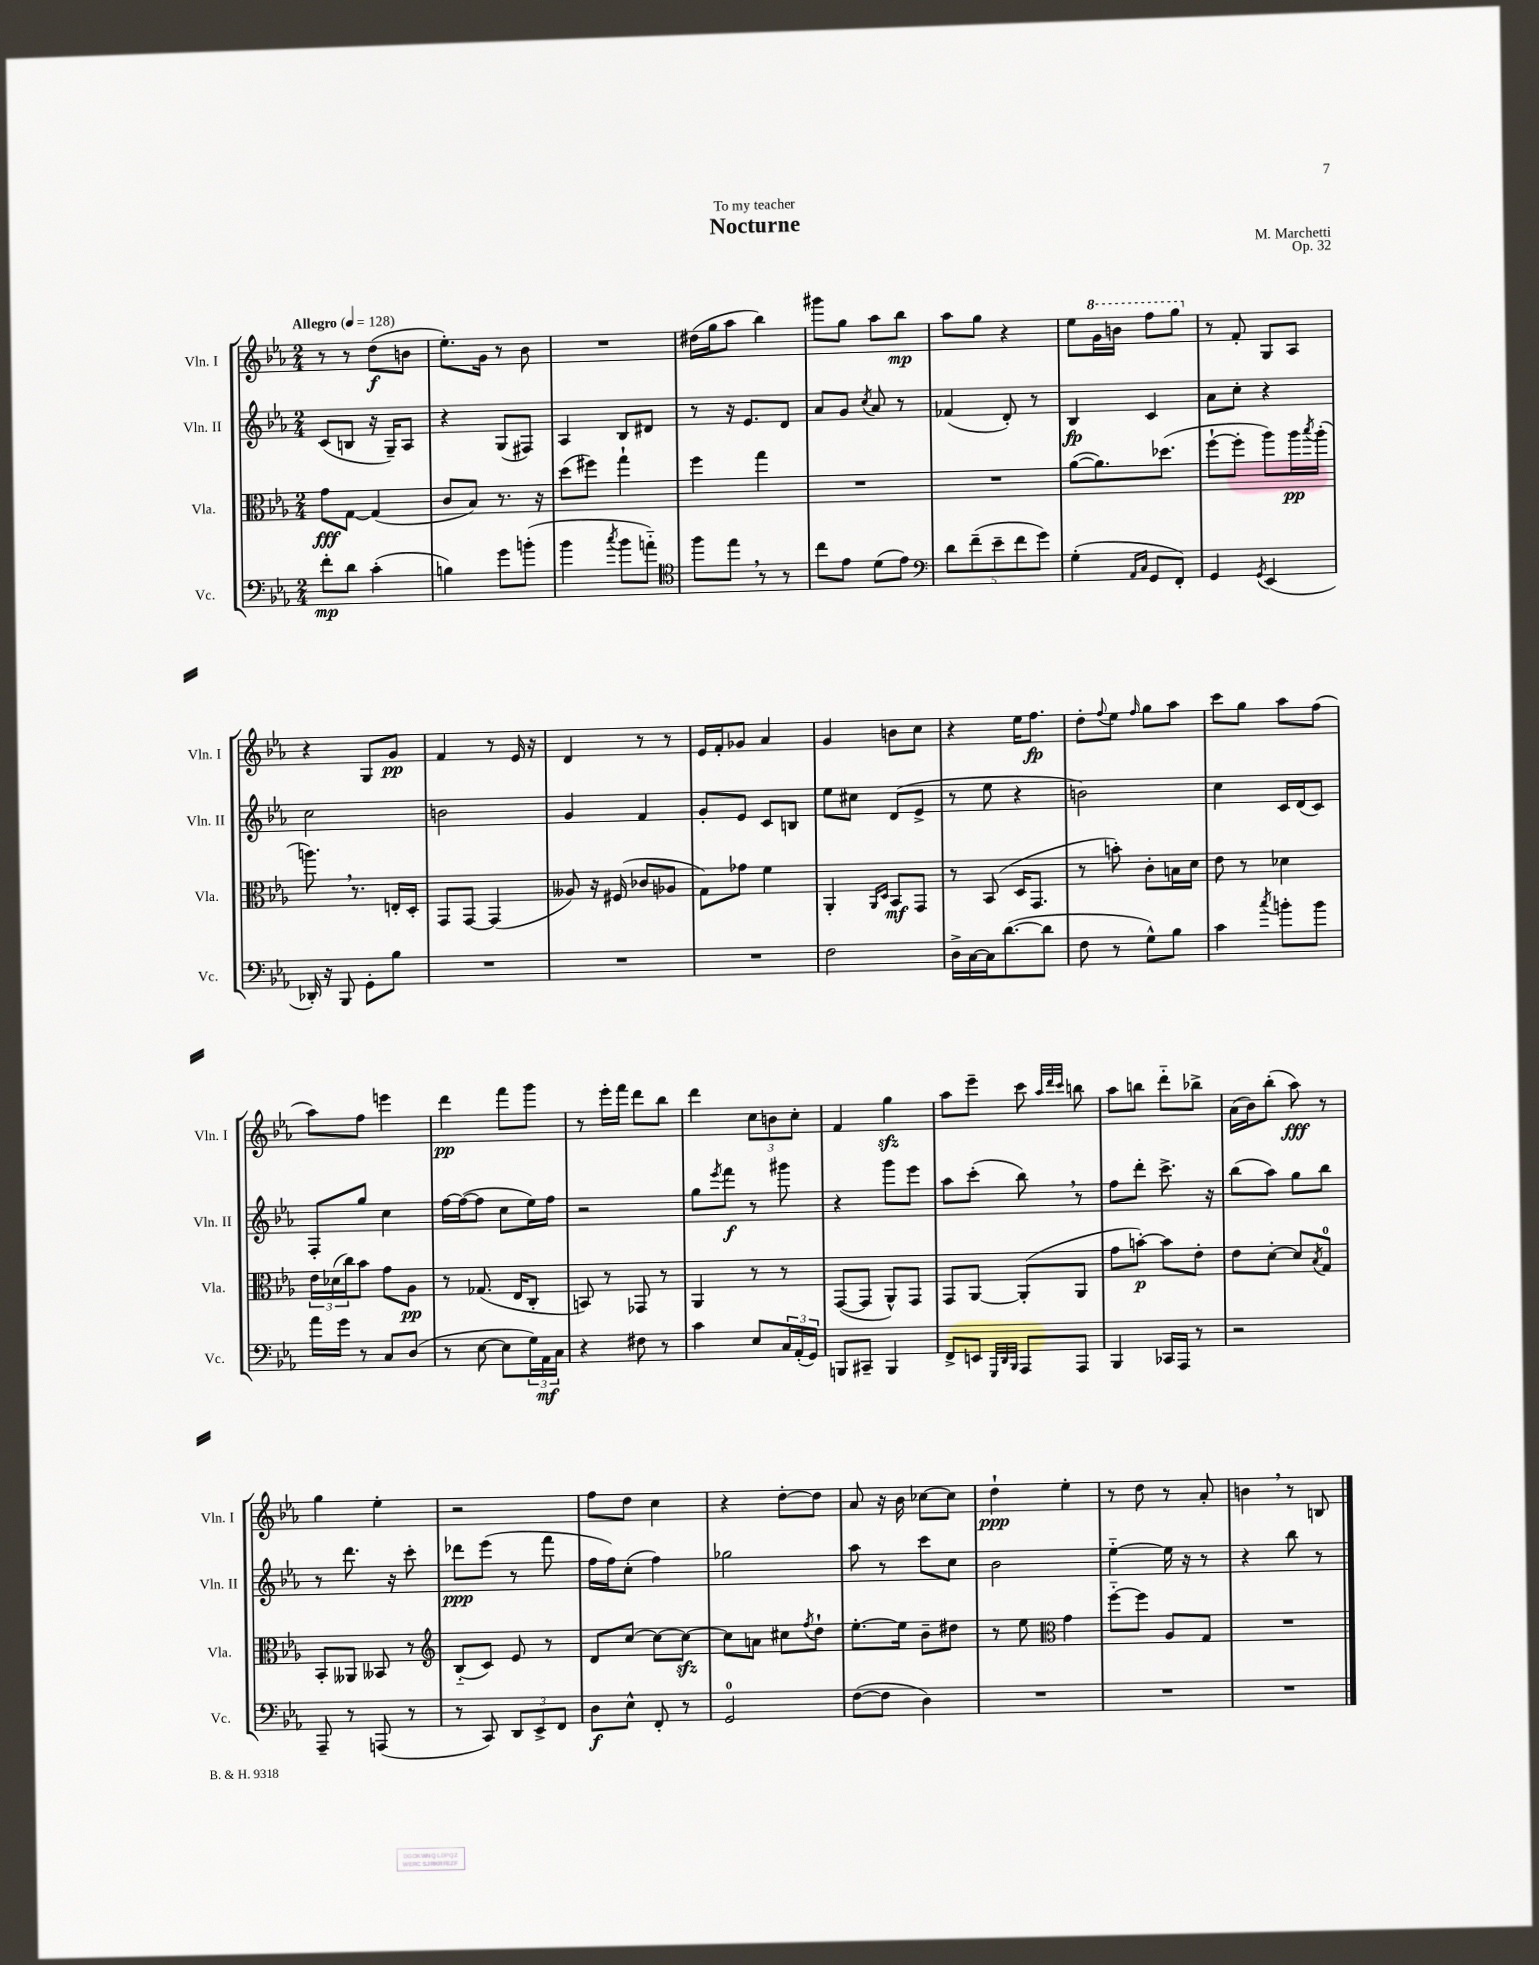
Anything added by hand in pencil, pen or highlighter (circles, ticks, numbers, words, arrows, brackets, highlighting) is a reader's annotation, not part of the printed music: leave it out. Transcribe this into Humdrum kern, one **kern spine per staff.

**kern	**dynam	**kern	**dynam	**kern	**dynam	**kern	**dynam
*part4	*part4	*part3	*part3	*part2	*part2	*part1	*part1
*staff4	*staff4	*staff3	*staff3	*staff2	*staff2	*staff1	*staff1
*I"Vc.	*	*I"Vla.	*	*I"Vln. II	*	*I"Vln. I	*
*I'Vc.	*	*I'Vla.	*	*I'Vln. II	*	*I'Vln. I	*
*clefF4	*	*clefC3	*	*clefG2	*	*clefG2	*
*k[b-e-a-]	*	*k[b-e-a-]	*	*k[b-e-a-]	*	*k[b-e-a-]	*
*M2/4	*	*M2/4	*	*M2/4	*	*M2/4	*
*MM128	*	*MM128	*	*MM128	*	*MM128	*
=1	=1	=1	=1	=1	=1	=1	=1
!	!	!	!	!	!	!LO:TX:a:B:t=Allegro	!
8f'\L	mp	8g\L	fff	(8c/L	.	8r	.
8d\J	.	[8G\J	.	8Bn/J	.	8r	.
(4c'\	.	(4G/]	.	16r	.	(8dd\L	f
.	.	.	.	16G~/KL)	.	.	.
.	.	.	.	8A-/J	.	8bn\J	.
=2	=2	=2	=2	=2	=2	=2	=2
4Bn\)	.	8c/L	.	4r	.	8.ee-'\L)	.
.	.	8B-/J)	.	.	.	.	.
.	.	.	.	.	.	16g\Jk	.
8g\L	.	8.r	.	(8G/L	.	8r	.
(8bn'\J	.	.	.	8F#X/J)	.	8b-\	.
.	.	16r	.	.	.	.	.
=3	=3	=3	=3	=3	=3	=3	=3
4b-\	.	(8dd\L	.	4A-/	.	2r	.
.	.	8ff#X\J)	.	.	.	.	.
8qcc/	.	.	.	.	.	.	.
8b-\L	.	4gg`\	.	8B-/L	.	.	.
8an\J)	.	.	.	8d#X/J	.	.	.
=4	=4	=4	=4	=4	=4	=4	=4
*clefC4	*	*	*	*	*	*	*
8ff\L	.	4ff\	.	8r	.	(16dd#X\LL	.
.	.	.	.	.	.	16gg\J	.
8ee-,\J	.	.	.	16r	.	8aa-\J	.
.	.	.	.	8.e-/L	.	.	.
8r	.	4gg\	.	.	.	4bb-\)	.
8r	.	.	.	8d/J	.	.	.
=5	=5	=5	=5	=5	=5	=5	=5
8cc\L	.	2r	.	8a-/L	.	8ggg#X\L	.
8e-\J	.	.	.	8g/J	.	8gg\J	.
.	.	.	.	8qcc/	.	.	.
(8d\L	.	.	.	8a-/	.	8aa-\L	.
8e-\J)	.	.	.	8r	.	8bb-\J	mp
=6	=6	=6	=6	=6	=6	=6	=6
*clefF4	*	*	*	*	*	*	*
10d\L	.	2r	.	(4f-X/	.	8aa-\L	.
(10f~\	.	.	.	.	.	.	.
.	.	.	.	.	.	8gg\J	.
10e-~\	.	.	.	.	.	.	.
.	.	.	.	8d'/)	.	4r	.
10f\	.	.	.	.	.	.	.
.	.	.	.	8r	.	.	.
10g\J)	.	.	.	.	.	.	.
=7	=7	=7	=7	=7	=7	=7	=7
(4G'\	.	([8a-\L	.	4B-/	fp	8ee-\L	.
*	*	*	*	*	*	*8va	*
.	.	8.a-\])	.	.	.	16gg\L	.
.	.	.	.	.	.	16bbn\JJ	.
16qqAA-/LL	.	.	.	.	.	.	.
16qqC/JJ	.	.	.	.	.	.	.
8GG/L	.	.	.	4c/	.	8fff\L	.
.	.	(8.dd-X\J	.	.	.	.	.
8FF'/J)	.	.	.	.	.	8ggg\J	.
=8	=8	=8	=8	=8	=8	=8	=8
*	*	*	*	*	*	*X8va	*
4GG/	.	[8ff`\L	.	8a-\L	.	8r	.
.	.	8ff'\J]	.	8cc'\J	.	8f'/	.
8qGG/	.	.	.	.	.	.	.
(4EE-/	.	8aa-\L)	.	4r	.	8G/L	.
.	.	16aa-\L	pp	.	.	8A-/J	.
.	.	8qbb-/	.	.	.	.	.
.	.	(16aa-'\JJ	.	.	.	.	.
!!LO:LB:g=z
=9	=9	=9	=9	=9	=9	=9	=9
16DD-X'/)	.	8.aan,\)	.	2cc\	.	4r	.
16r	.	.	.	.	.	.	.
8BBB-/	.	.	.	.	.	.	.
.	.	8.r	.	.	.	.	.
8GG'\L	.	.	.	.	.	8G/L	.
8B-\J	.	16En'/LL	.	.	.	8g/J	pp
.	.	16D'/JJ	.	.	.	.	.
=10	=10	=10	=10	=10	=10	=10	=10
2r	.	8GG/L	.	2bn\	.	4f/	.
.	.	[8GG/J	.	.	.	.	.
.	.	(4GG/]	.	.	.	8r	.
.	.	.	.	.	.	16e-/	.
.	.	.	.	.	.	16r	.
=11	=11	=11	=11	=11	=11	=11	=11
2r	.	8A--X/)	.	4g/	.	4d/	.
.	.	16r	.	.	.	.	.
.	.	(16F#X/	.	.	.	.	.
.	.	8c-X/L	.	4f/	.	8r	.
.	.	8A-X/J	.	.	.	8r	.
=12	=12	=12	=12	=12	=12	=12	=12
2r	.	8G\L)	.	8g'/L	.	16e-/LL	.
.	.	.	.	.	.	16f'/J	.
.	.	8g-X\J	.	8e-/J	.	8g-X/J	.
.	.	4f\	.	8c/L	.	4a-/	.
.	.	.	.	8Bn/J	.	.	.
=13	=13	=13	=13	=13	=13	=13	=13
2F\	.	4AA-'/	.	8ee-\L	.	4g/	.
.	.	.	.	8cc#X\J	.	.	.
.	.	16qqAA-/LL	.	.	.	.	.
.	.	16qqD/JJ	.	.	.	.	.
.	.	8BB-/L	mf	(8d/L	.	8bn\L	.
.	.	8GG/J	.	8e-^/J	.	8cc\J	.
=14	=14	=14	=14	=14	=14	=14	=14
16D^\LL	.	8r	.	8r	.	4r	.
[16C\	.	.	.	.	.	.	.
16C\J]	.	(8BB-/	.	8ee-\	.	.	.
([8.d\	.	.	.	.	.	.	.
.	.	16D/KL	.	4r	.	16ee-\KL	.
.	.	8.GG/J	.	.	.	8.ff\J	fp
8d\J]	.	.	.	.	.	.	.
=15	=15	=15	=15	=15	=15	=15	=15
8F\	.	8r	.	2bn\)	.	8dd'\L	.
.	.	.	.	.	.	8qqff/	.
8r	.	8bn'\)	.	.	.	8ee-\J	.
.	.	.	.	.	.	16qqff/	.
8G^^\L)	.	8c'\L	.	.	.	8gg\L	.
8B-\J	.	16Bn\L	.	.	.	8aa-\J	.
.	.	16d\JJ	.	.	.	.	.
=16	=16	=16	=16	=16	=16	=16	=16
4c\	.	8e-\	.	4cc\	.	8ccc\L	.
.	.	8r	.	.	.	8gg\J	.
8qcc/	.	.	.	.	.	.	.
8bn'\L	.	4d-X\	.	16c/LL	.	8aa-\L	.
.	.	.	.	(16d/J	.	.	.
8b\J	.	.	.	8c/J)	.	(8ff\J	.
!!LO:LB:g=z
=17	=17	=17	=17	=17	=17	=17	=17
16a-\LL	.	24e-\LL	.	8F'/L	.	8aa-\L)	.
.	.	(24d-X\	.	.	.	.	.
16g\JJ	.	.	.	.	.	.	.
.	.	24cc\J)	.	.	.	.	.
8r	.	8b-\J	.	8gg/J	.	8ff\J	.
8C/L	.	8g\L	.	4cc\	.	4eeen\	.
(8D/J	.	8A-\J	pp	.	.	.	.
=18	=18	=18	=18	=18	=18	=18	=18
8r	.	8r	.	[16ff\LL	.	4ddd\	pp
.	.	.	.	(16ff\J_	.	.	.
[8E-\	.	(8.G-X/	.	8ff\J]	.	.	.
8E-\L]	.	.	.	8cc\L	.	8fff\L	.
.	.	16E-/KL	.	.	.	.	.
24G\L)	.	8C'/J	.	16ee-\L)	.	8ggg\J	.
24AA-\	mf	.	.	.	.	.	.
.	.	.	.	16ff\JJ	.	.	.
24C\JJ	.	.	.	.	.	.	.
=19	=19	=19	=19	=19	=19	=19	=19
4r	.	8BBn/)	.	2r	.	8r	.
.	.	8r	.	.	.	16eee-'\LL	.
.	.	.	.	.	.	16fff\JJ	.
8F#X\	.	8GG-X/	.	.	.	8ddd\L	.
8r	.	8r	.	.	.	8bb-\J	.
=20	=20	=20	=20	=20	=20	=20	=20
4c\	.	4AA-/	.	8gg\L	.	4ddd\	.
.	.	.	.	8qeee-/	.	.	.
.	.	.	.	8fff\J	f	.	.
8E-/L	.	8r	.	8r	.	12cc\L	.
.	.	.	.	.	.	12bn\	.
24C/L	.	8r	.	8ggg#X\	.	.	.
(24AA-'/	.	.	.	.	.	12cc'\J	.
24GG/JJ)	.	.	.	.	.	.	.
=21	=21	=21	=21	=21	=21	=21	=21
8BBBn/L	.	([8GG/L	.	4r	.	4f/	.
8CC#X~/J	.	8GG/J]	.	.	.	.	.
4BBB/	.	8AA-^^/L)	.	8ggg\L	.	4ggzz\	.
.	.	8GG/J	.	8eee-\J	.	.	.
=22	=22	=22	=22	=22	=22	=22	=22
8FF^/L	.	8GG/L	.	8aa-\L	.	8aa-\L	.
8EEn/J	.	[8AA-/J	.	(8ccc'\J	.	8eee-~\J	.
32qqGGG/LLL	.	.	.	.	.	.	.
32qqDD/	.	.	.	.	.	.	.
32qqBBB-/JJJ	.	.	.	.	.	.	.
8AAA-/L	.	(8AA-'/L]	.	8bb-,\)	.	8ccc\	.
.	.	.	.	.	.	32qqaa-/LLL	.
.	.	.	.	.	.	32qqddd/	.
.	.	.	.	.	.	32qqccc/JJJ	.
8AAA-/J	.	8AA-/J	.	8r	.	8bbn\	.
=23	=23	=23	=23	=23	=23	=23	=23
4BBB-/	.	8g\L	.	8ff\L	.	8aa-\L	.
.	.	[8bn'\J)	p	8ddd'\J	.	8bbn\J	.
16CC-X/LL	.	8b\L]	.	8.ccc^\	.	8ddd\L	.
16AAA-/JJ	.	.	.	.	.	.	.
8r	.	8e-'\J	.	.	.	8bb-X^\J	.
.	.	.	.	16r	.	.	.
=24	=24	=24	=24	=24	=24	=24	=24
2r	.	8e-\L	.	(8bb-\L	.	(16a-\LL	.
.	.	.	.	.	.	16b-\J)	.
.	.	[8d'\J	.	8aa-\J)	.	(8bb-'\J	.
.	.	8d/L]	.	8gg\L	.	8aa-\)	fff
.	.	8qB-/	.	.	.	.	.
.	.	8G/J	.	8bb-\J	.	8r	.
!!LO:LB:g=z
=25	=25	=25	=25	=25	=25	=25	=25
8AAA-~/	.	8BB-'/L	.	8r	.	4gg\	.
8r	.	8AA--X/J	.	8.ddd\	.	.	.
(8AAAn/	.	8BB--X/	.	.	.	4ee-'\	.
.	.	.	.	16r	.	.	.
8r	.	8r	.	8ccc'\	.	.	.
=26	=26	=26	=26	=26	=26	=26	=26
*	*	*clefG2	*	*	*	*	*
8r	.	(8B-/L	.	8ddd-X\L	ppp	2r	.
8CC/)	.	8c/J)	.	(8eee-\J	.	.	.
12DD/L	.	8e-/	.	8r	.	.	.
12EE-^/	.	.	.	.	.	.	.
.	.	8r	.	8fff\	.	.	.
12FF/J	.	.	.	.	.	.	.
=27	=27	=27	=27	=27	=27	=27	=27
8D\L	f	8d/L	.	16ff\LL	.	8ff\L	.
.	.	.	.	16ff\J)	.	.	.
8E-^^\J	.	[8cc/J	.	(8cc'\J	.	8dd\J	.
8FF'/	.	8cc\L_	.	4ff\)	.	4cc\	.
8r	.	8cczz\J_	.	.	.	.	.
=28	=28	=28	=28	=28	=28	=28	=28
2GG/	.	8cc\L]	.	2gg-X\	.	4r	.
.	.	8an\J	.	.	.	.	.
.	.	8cc#X\L	.	.	.	[8dd'\L	.
.	.	8qff/	.	.	.	.	.
.	.	8dd`\J	.	.	.	8dd\J]	.
=29	=29	=29	=29	=29	=29	=29	=29
([8F\L	.	[8.ee-'\L	.	8aa-\	.	8a-/	.
8F\J]	.	.	.	8r	.	16r	.
.	.	16ee-\Jk]	.	.	.	16b-\	.
4D\)	.	8b-~\L	.	8ccc\L	.	[8cc-X\L	.
.	.	8dd#X\J	.	8cc\J	.	8cc-\J]	.
=30	=30	=30	=30	=30	=30	=30	=30
2r	.	8r	.	2b-\	.	4dd`\	ppp
.	.	8ee-\	.	.	.	.	.
*	*	*clefC3	*	*	*	*	*
.	.	4g\	.	.	.	4ee-'\	.
=31	=31	=31	=31	=31	=31	=31	=31
2r	.	[8ff\L	.	[4ee-\	.	8r	.
.	.	8ff\J]	.	.	.	8dd\	.
.	.	8A-/L	.	16ee-\]	.	8r	.
.	.	.	.	16r	.	.	.
.	.	8G/J	.	8r	.	8a-'/	.
=32	=32	=32	=32	=32	=32	=32	=32
2r	.	2r	.	4r	.	4bn,\	.
.	.	.	.	8bb-\	.	8r	.
.	.	.	.	8r	.	8Bn/	.
==	==	==	==	==	==	==	==
*-	*-	*-	*-	*-	*-	*-	*-
